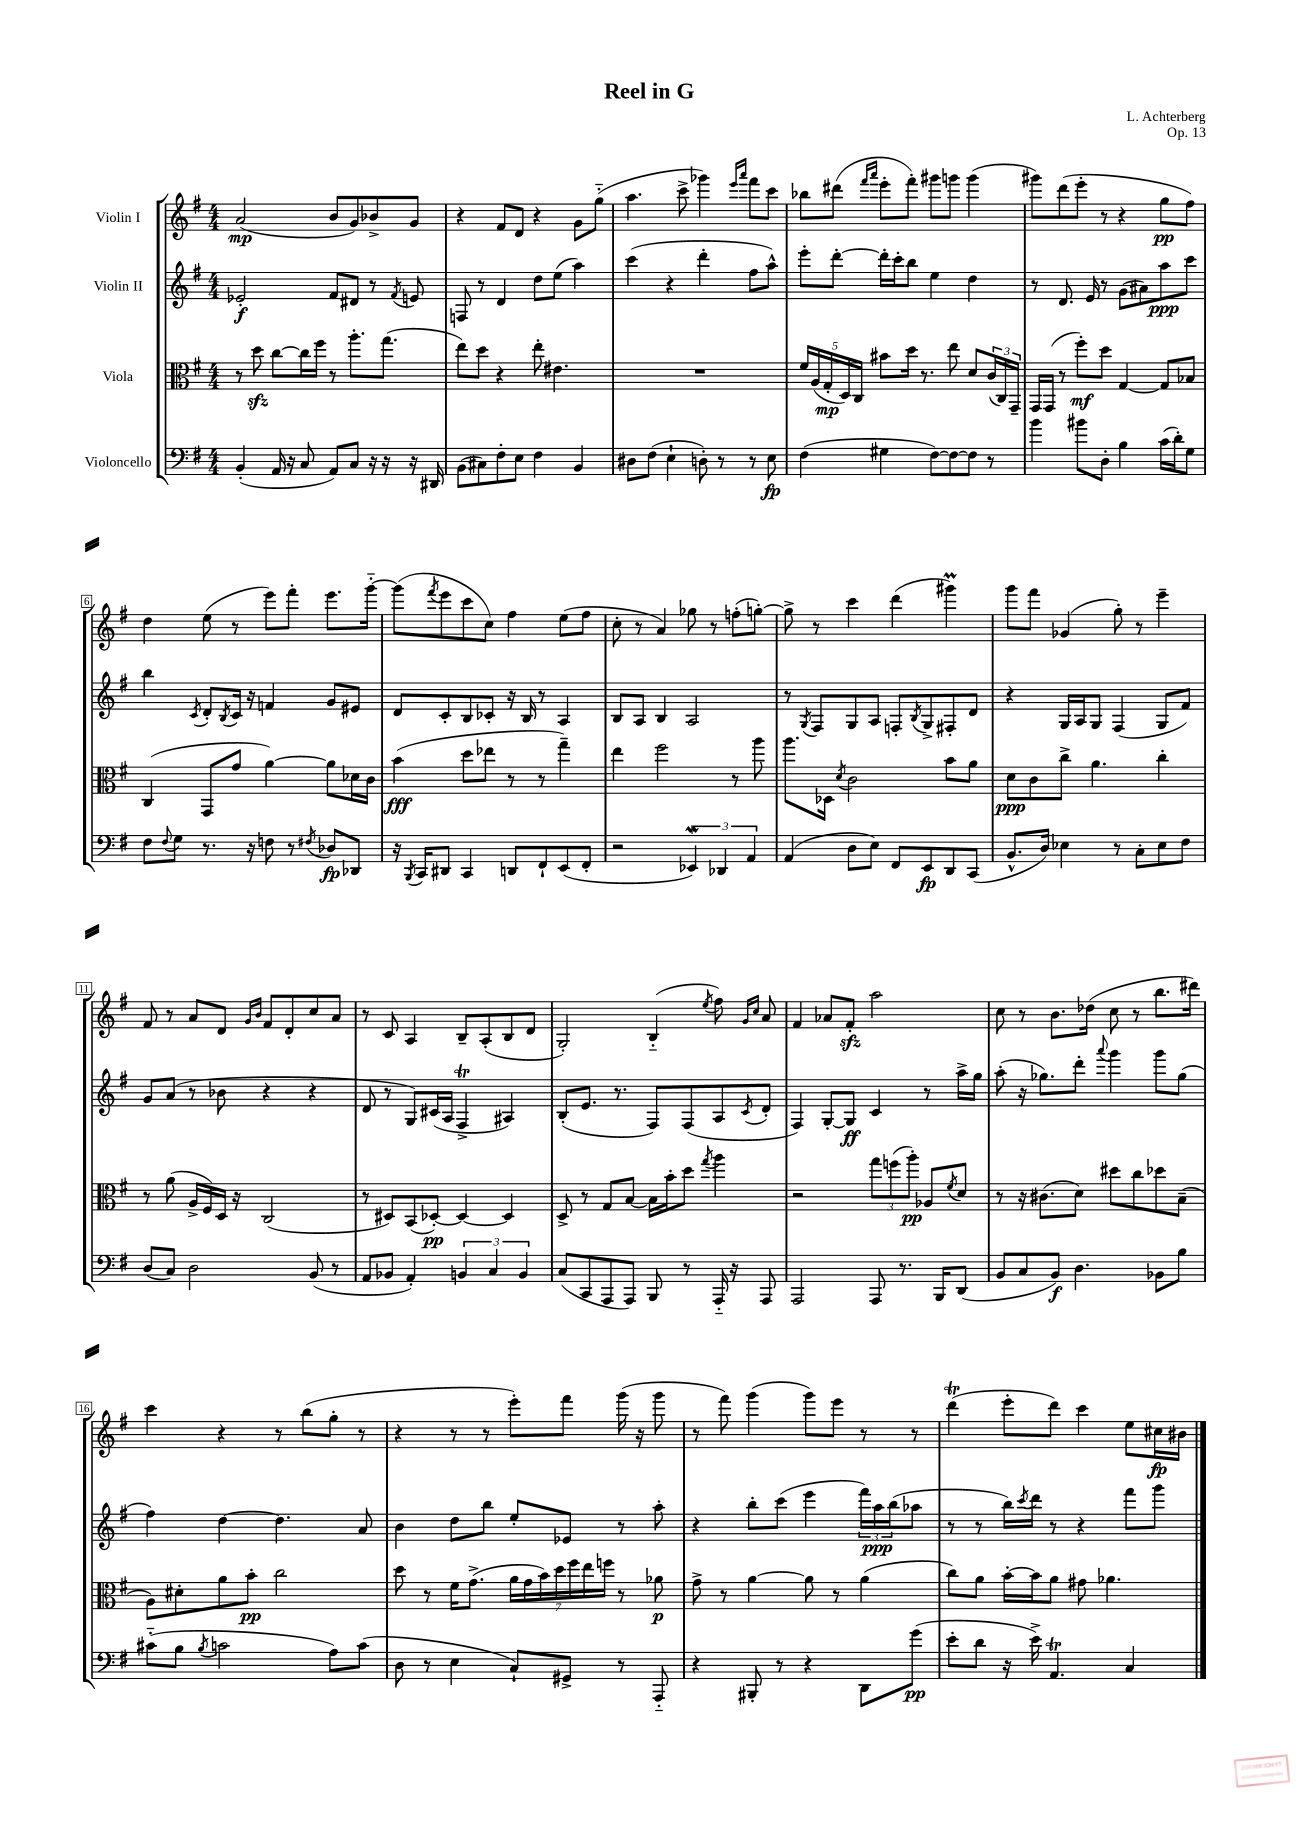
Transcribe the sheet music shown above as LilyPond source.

\header { title = "Reel in G" composer = "L. Achterberg" opus = "Op. 13" }
<<
\new StaffGroup <<
\new Staff = "s0" \with { instrumentName = "Violin I" } {
    \clef treble \key g \major \numericTimeSignature \time 4/4
    a'2\mp( b'8 g'8) bes'8-> g'8 |
    r4 fis'8 d'8 r4 g'8 g''8-_( |
    a''4. c'''8-> ges'''4) \grace { e'''16 a'''16 } fis'''8 c'''8 |
    bes''8 dis'''8( \grace { fis'''16 a'''16 } e'''8-. fis'''8-.) gis'''8 g'''8 g'''4( |
    gis'''8) d'''8( e'''8-. r8 r4 g''8\pp fis''8) |
    d''4 e''8( r8 e'''8) fis'''8-. e'''8. g'''16~-_ |
    g'''8( \acciaccatura { fis'''8 } e'''8 c'''8 c''8) fis''4 e''8( fis''8 |
    c''8-. r8 a'4) ges''8 r8 f''8-.( g''8~-.) |
    g''8-> r8 c'''4 d'''4( gis'''4\prall) |
    g'''8 fis'''8 ges'4( g''8-.) r8 e'''4-- |
    fis'8 r8 a'8 d'8 \grace { g'16 b'16 } fis'8 d'8-. c''8 a'8 |
    r8 c'8 a4 b8-- a8-.( b8 d'8 |
    g2-.) b4-_( \acciaccatura { e''8 } fis''8) \grace { g'16 c''16 } a'8 |
    fis'4 aes'8 fis'8-.\sfz a''2 |
    c''8 r8 b'8. des''16( c''8 r8 b''8. dis'''16) |
    c'''4 r4 r8 b''8( g''8-. r8 |
    r4 r8 r8 e'''8-.) fis'''8 g'''16( r16 g'''8 |
    r8 fis'''8) g'''4( g'''8) e'''8 r8 r8 |
    d'''4\trill( e'''8-. d'''8) c'''4 e''8 cis''16\fp bis'16 \bar "|." |
}
\new Staff = "s1" \with { instrumentName = "Violin II" } {
    \clef treble \key g \major \numericTimeSignature \time 4/4
    ees'2-.\f fis'8 dis'8 r8 \acciaccatura { fis'8 } e'8 |
    f8 r8 d'4 d''8 e''8( a''4) |
    c'''4( r4 d'''4-. fis''8 a''8-^) |
    e'''8-. d'''8~-. d'''16-. c'''16-. b''8 e''4 d''4 |
    r8 d'8. e'16 r8 g'8( ais'8) a''8\ppp c'''8 |
    b''4 \acciaccatura { c'8 } d'8-. \acciaccatura { b8 } c'16 r16 f'4 g'8 eis'8 |
    d'8 c'8-. b8 ces'8-. r16 b16 r8 a4 |
    b8 a8 b4 a2 |
    r8 \acciaccatura { g8 } fis8 g8 a8 f8-. \acciaccatura { b8 } g8-> fis8-. d'8 |
    r4 g16 a16 g8 fis4( g8 fis'8) |
    g'8 a'8( r8 bes'8 r4 r4 |
    d'8 r8 g8) cis'16( a16 fis4->\trill ais4) |
    b8-.( e'8. r8. fis8) fis8( a8 \acciaccatura { c'8 } d'8-. |
    fis4) g8~-. g8\ff c'4 r8 a''16-> g''16 |
    a''8-.( r16 ges''8.) d'''8-. \appoggiatura { a'''8 } g'''4 g'''8 ges''8( |
    fis''4) d''4~ d''4. a'8 |
    b'4 d''8 b''8 e''8-. ees'8 r8 a''8-. |
    r4 b''8-. c'''8( e'''4 \tuplet 3/2 { fis'''16) a''16\ppp b''16( } aes''8 |
    r8 r8 b''16) \acciaccatura { c'''8 } d'''16 r8 r4 fis'''8 g'''8 \bar "|." |
}
\new Staff = "s2" \with { instrumentName = "Viola" } {
    \clef alto \key g \major \numericTimeSignature \time 4/4
    r8 d''8\sfz c''8~ c''16 fis''16 r8 a''8.-. g''8.( |
    e''8) d''8 r4 e''8-. eis'4. |
    R1 |
    \tuplet 5/4 { fis'16 a16( g16-.\mp d16) c16 } bis'8 d''16 r8. e''8 d'8 \tuplet 3/2 { c'16( c16) g,16-- } |
    g,16 g,16( r8 fis''8-.\mf) d''8 g4~ g8 bes8 |
    c4( g,8 g'8 a'4~) a'8 des'16 c'16 |
    b'4\fff( d''8 ees''8 r8 r8 g''4--) |
    e''4 fis''2 r8 a''8 |
    a''8. des16 \acciaccatura { d'8 } c'2 b'8 a'8 |
    d'8\ppp c'8 c''8-> a'4. c''4-. |
    r8 a'8( a16-> fis16) d16 r16 c2( |
    r8 dis8) b,8( des8~-.\pp) des4~ des4 |
    d8-> r8 g8 b8~ b16 b'16-. d''8 \acciaccatura { g''8 } a''4 |
    r2 \tuplet 3/2 { g''8 f''8( a''8-.\pp) } aes8 \acciaccatura { fis'8 } d'8 |
    r8 r16 cis'8.( d'8) dis''8 c''8 des''8 b8--( |
    a8) dis'8-. a'8 b'8-.\pp c''2 |
    d''8 r8 fis'16 g'8.->( \tuplet 7/4 { a'16 g'16 b'16) d''16 fis''16 e''16 f''16 } r8 aes'8\p |
    g'8-> r8 a'4~ a'8 r8 a'4( |
    c''8) a'8 b'16~-. b'16 a'8 gis'8 aes'4. \bar "|." |
}
\new Staff = "s3" \with { instrumentName = "Violoncello" } {
    \clef bass \key g \major \numericTimeSignature \time 4/4
    b,4-.( a,16 r16 c8 a,8) c8 r16 r16 r16 dis,16 |
    b,8( cis8) fis8-. e8 fis4 b,4 |
    dis8 fis8( e4-! d8-.) r8 r8 e8\fp |
    fis4( gis4 fis8~) fis8~ fis8 r8 |
    b'4 bis'8 d8-. b4 c'16( d'16-.) g8 |
    fis8 \appoggiatura { fis8 } g8 r8. r16 f8 r8 \acciaccatura { fis8 } des8\fp des,8 |
    r16 \acciaccatura { b,,8 } c,16 dis,8 c,4 d,8 fis,8-! e,8( fis,8-. |
    r2 \tuplet 3/2 { ees,4\mordent) des,4 a,4 } |
    a,4( d8 e8) fis,8 e,8\fp d,8 c,8( |
    b,8.-^ d16) ees4 r8 c8-. ees8 fis8 |
    d8( c8) d2 b,8( r8 |
    a,8 bes,8 a,4-.) \tuplet 3/2 { b,4 c4 b,4 } |
    c8( c,8 a,,8 a,,8) b,,8 r8 a,,16-_ r16 a,,8 |
    a,,2 a,,8 r8. b,,16 d,8( |
    b,8 c8 b,8\f) d4. bes,8 b8 |
    cis'8-_( b8 \acciaccatura { b8 } c'2 a8) c'8( |
    d8 r8 e4 c8-!) gis,8-> r8 a,,8-_ |
    r4 bis,,8-. r8 r4 d,8 g'8\pp( |
    e'8-. d'8 r16 e'16->) a,4.\trill c4 \bar "|." |
}
>>
>>
\layout { \context { \Score \override BarNumber.stencil = #(make-stencil-boxer 0.1 0.3 ly:text-interface::print) } }
